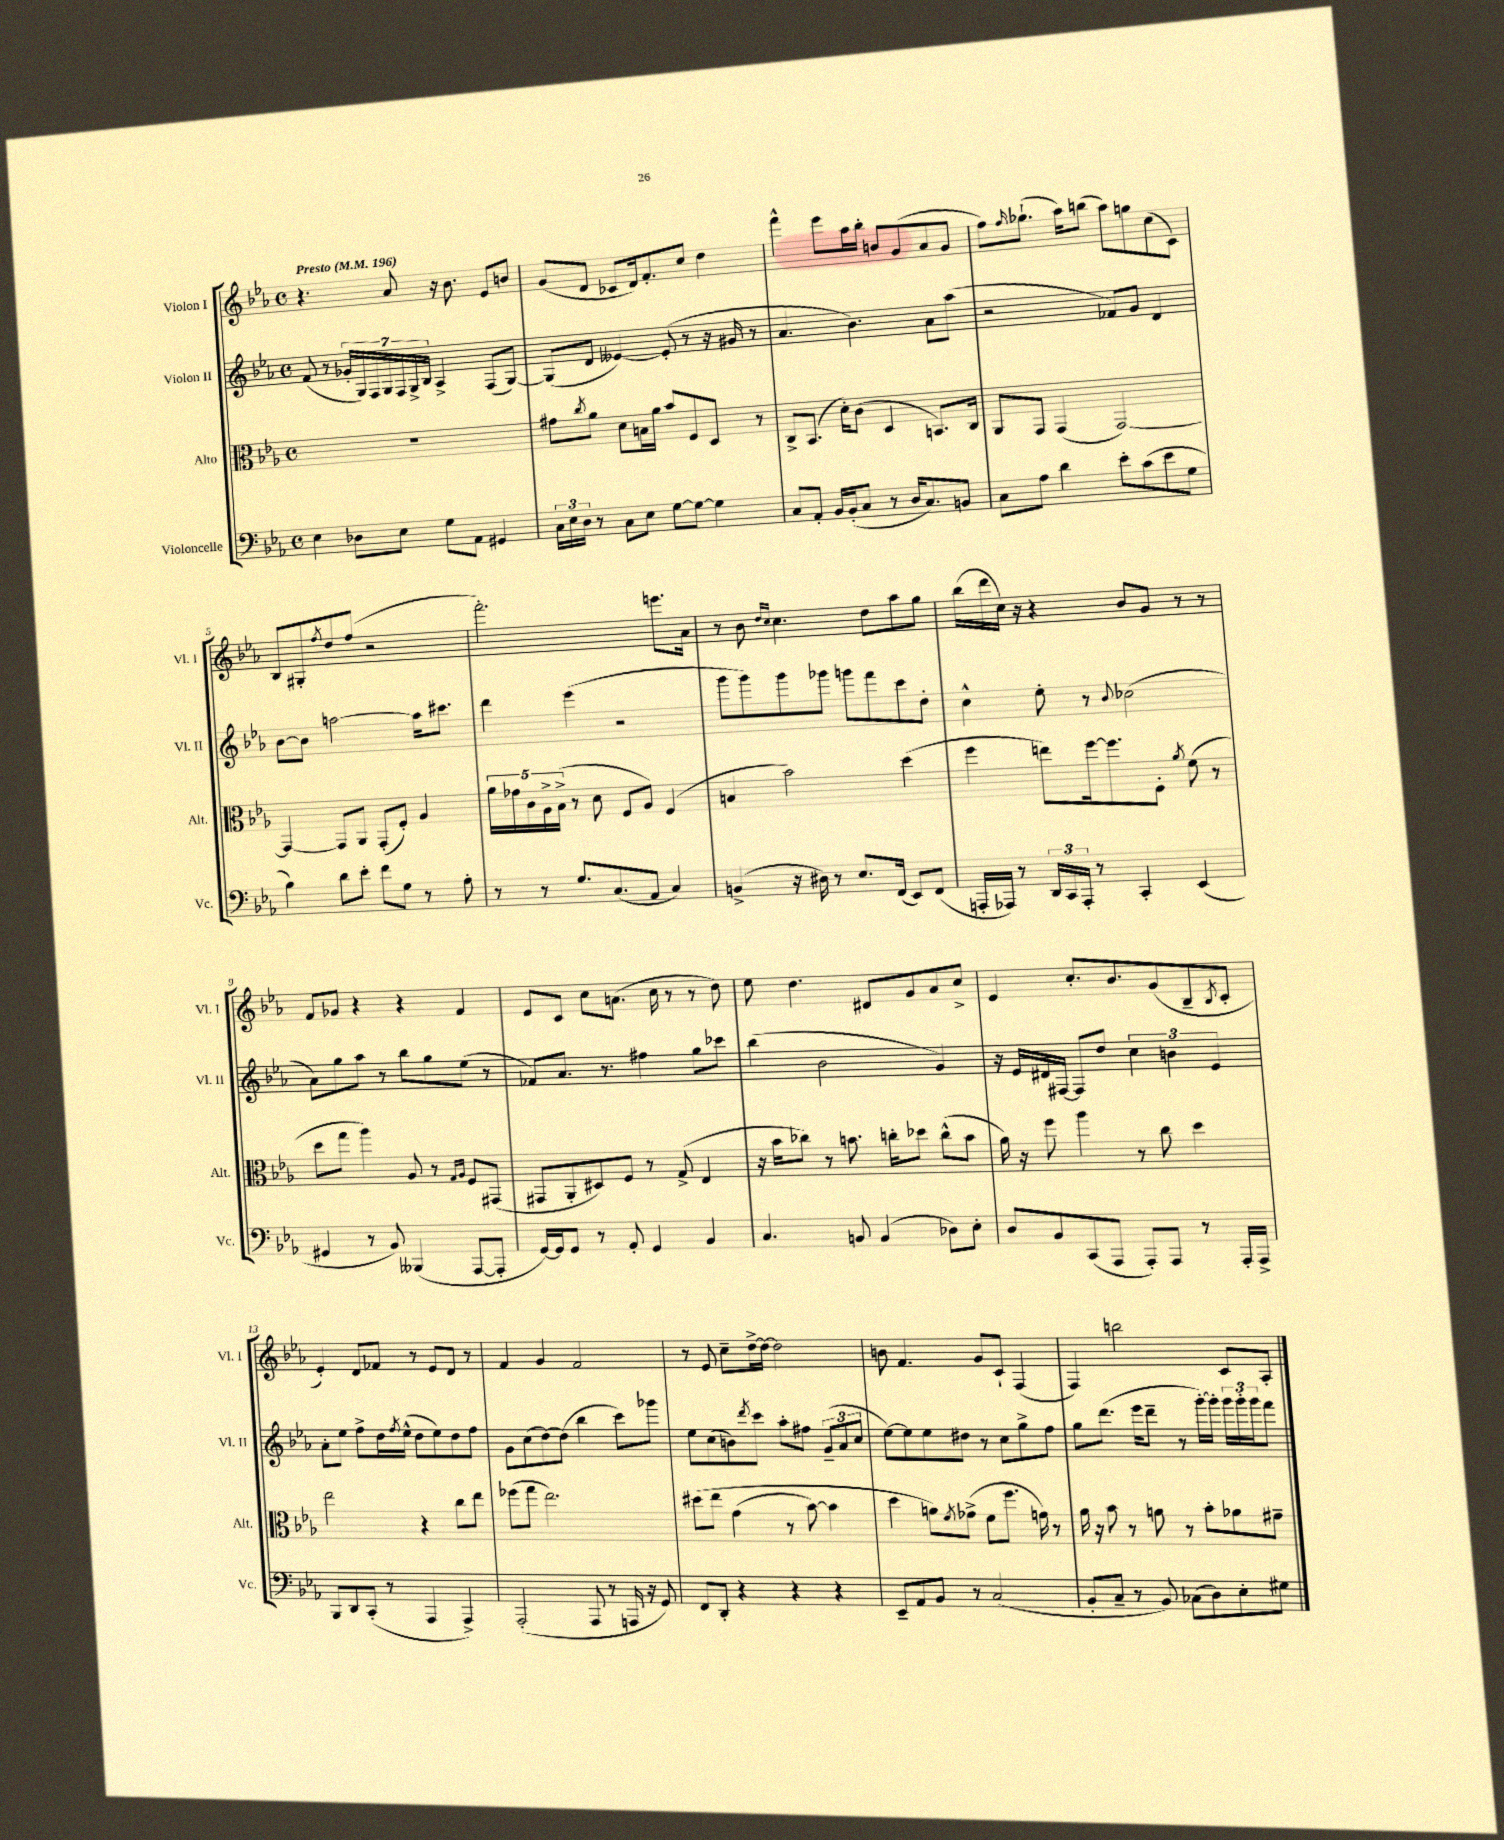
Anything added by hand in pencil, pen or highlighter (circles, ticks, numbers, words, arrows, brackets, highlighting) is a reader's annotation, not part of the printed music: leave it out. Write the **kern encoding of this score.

**kern	**kern	**kern	**kern
*staff4	*staff3	*staff2	*staff1
*clefF4	*clefC3	*clefG2	*clefG2
*k[b-e-a-]	*k[b-e-a-]	*k[b-e-a-]	*k[b-e-a-]
*M4/4	*M4/4	*M4/4	*M4/4
*met(c)	*met(c)	*met(c)	*met(c)
*MM196	*MM196	*MM196	*MM196
4E-	1r	(8f	4.r
.	.	8r	.
8D-	.	28g-'	.
.	.	28G)	.
.	.	28F	.
.	.	28G	.
8E-	.	.	8a-
.	.	28F	.
.	.	28G^	.
.	.	28B-	.
8G	.	4A-^	16r
.	.	.	8.b-
8AA-	.	.	.
4GG#	.	(8F	8e-
.	.	[8G)	8b
=	=	=	=
24C	8g#	(8G]	(8g
24E-	.	.	.
24D	.	.	.
.	8qcc	.	.
8r	8a-	8d	8d
8C	8d	[4e--)	8c-
8E-	16B	.	16d)
.	16a-	.	8.f'
[8G	8b-	(8e--']	.
8G_	8F	8r	8cc
4G]	8D	16r	4dd
.	.	16g#	.
.	8r	8r	.
=	=	=	=
8C	8C^	4.a-	4fff^^
8AA-'	(8.BB-	.	.
16BB-	.	.	8eee-
(16BB-'	16d')	.	.
8C	(8c	4.b-)	16aa-
.	.	.	16bb-'
8r	4D	.	8b
16D	.	.	(8g
8.C)	.	.	.
.	8.BB)	8a-	8a-
8BB	.	(8aa-	8g
.	16C	.	.
=	=	=	=
8C	8AA-	2r	8ff)
.	.	.	16qqff
8A-	8GG	.	(8.gg-`
4d	(4GG	.	.
.	.	.	16aa-)
.	.	.	(8bb
8e-'	[2GG)	8f-)	8aa-)
(8c	.	8g	8gg
8e-	.	4d	(8cc
8G	.	.	8c)
=	=	=	=
4B-)	4GG_	[8b-	8B-
.	.	8b-]	8G#'
.	.	.	8qff
8d	8GG]	[2aa	8dd
8e-'	8AA-	.	(8ff
8f	(8GG'	.	2r
8G	8F')	.	.
8r	4A-	16aa]	.
.	.	8.ccc#	.
8A-'	.	.	.
=	=	=	=
8r	20a-	4ddd	2.fff')
.	20g-	.	.
.	20c	.	.
8r	.	.	.
.	20A-^	.	.
.	(20B-^	.	.
8.G	8r	(4eee-	.
.	8d	.	.
(8.C	.	.	.
.	8F	2r	.
8AA-	8A-)	.	.
4C)	(4F	.	8.eee
.	.	.	16a-
=	=	=	=
(4BB^	4B	8ggg	8r
.	.	8ggg)	8b-
.	.	.	16qqdd
.	.	.	16qqcc
16r	2b-)	8ggg	4.cc
16D#)	.	.	.
8r	.	8ggg-	.
8.E-	.	8ggg	.
.	.	8fff	8dd
(16FF	.	.	.
8EE-)	(4dd	8ccc	8aa-
(8FF	.	8dd'	8gg
=	=	=	=
16AAA'	4ff	4cc^^	(16bb-
16AAA-)	.	.	16ddd
8r	.	.	16cc)
.	.	.	16r
24DD	8ee)	8ee-'	4r
24CC	.	.	.
24AAA-'	.	.	.
8r	[16ff	8r	.
.	8.ff]	.	.
.	.	8qqb-	.
4CC'	.	(2cc-	8b-
.	8F'	.	8g
.	8qa-	.	.
(4EE-	(8f	.	8r
.	8r	.	8r
=	=	=	=
4GG#	8dd	8a-)	8f
.	8gg	8gg	8g-
8r	4aa-)	8aa-	4r
8BB-)	.	8r	.
(4BBB--	8A-	8bb-	4r
.	8r	8gg	.
.	16qqG	.	.
.	16qqA-	.	.
[8AAA-	8F	(8ee-	4f
8AAA-']	(8GG#	8r	.
=	=	=	=
[16GG)	8GG#	8f-)	8e-
16GG]	.	.	.
8GG	8AA-'	8.a-	8c
8r	8D#)	.	8cc
.	.	8.r	.
8AA-'	8F	.	(8.a
4GG	8r	4ff#	.
.	.	.	16cc
.	(8G^	.	8r
4BB-	4E-	8gg	8r
.	.	8ccc-	8dd)
=	=	=	=
4.C	16r	(4bb-	8ee-
.	16b-	.	.
.	8cc-)	.	4.dd
.	8r	2b-	.
8BB	8.b	.	.
(4BB	.	.	8d#
.	16cc'	.	.
.	8dd-	.	8g
8D-)	(8cc^^	4g)	8a-
8E-'	8b	.	8cc^
=	=	=	=
8D	16a-)	16r	4e-
.	16r	16e-	.
8BB-	8ff	16d#	.
.	.	[16F#	.
(8CC	4aa-	8F#]	8.cc'
8AAA-	.	8dd	.
.	.	.	8.b-
8AAA-')	8r	6cc	.
8AAA-	8cc	.	(8g
.	.	6b	.
8r	4dd	.	8B-~
.	.	6e-	.
.	.	.	8qB-
16AAA-'	.	.	8c'
16AAA-^	.	.	.
=	=	=	=
8BBB-	2ee-	8a-'	4e-')
8DD	.	8ee-	.
(8CC'	.	8ff^	8d
8r	.	16dd	8f-
.	.	8qff	.
.	.	(16ee-^^	.
4AAA-	4r	8dd	8r
.	.	8ee-)	8e-
4AAA-^)	8cc	8dd	8d
.	8ee-	8ff	8r
=	=	=	=
(2AAA-'	(8ff-	8g	4f
.	8gg	(8cc	.
.	2.ee-)	[8dd)	4g
.	.	(8dd]	.
8AAA-	.	4bb-	2f
8r	.	.	.
16AAA	.	8ccc)	.
16r	.	.	.
8GG)	.	8ggg-	.
=	=	=	=
8FF	&(8dd#	8ee-	8r
8DD'	8ee-	(8cc	8e-
4r	(4g	8b)	8cc~
.	.	8qddd	.
.	.	8ccc	[16dd^
.	.	.	16dd_
4r	8r	8aa-'	2dd]
.	[8b-)	8ff#	.
4r	4b-]	(12g~	.
.	.	12a-	.
.	.	12cc	.
=	=	=	=
8EE-~	4dd	[8ee-)	8b
8AA-	.	8ee-]	4.f
8BB-	8a&)	8ee-	.
.	8qf	.	.
8r	(8g-^	8dd#	.
(2C	8f	8r	8g
.	8.ff	8cc	8c`
.	.	8gg^	(4F
.	16g)	.	.
.	8r	8ff	.
=	=	=	=
8BB-'	16a-	8gg	4F)
.	16r	.	.
8C~	8b-	(8.ddd	.
8r	8r	.	2bb
.	.	16eee-	.
8BB-)	8a	8ddd~	.
(8C-	8r	8r	.
8D)	8b-'	[16ggg')	.
.	.	16ggg']	.
8E-'	8a-	24ggg	8c
.	.	24ggg'	.
.	.	24ggg	.
8G#	8g#~	8fff	8A-'
==	==	==	==
*-	*-	*-	*-
